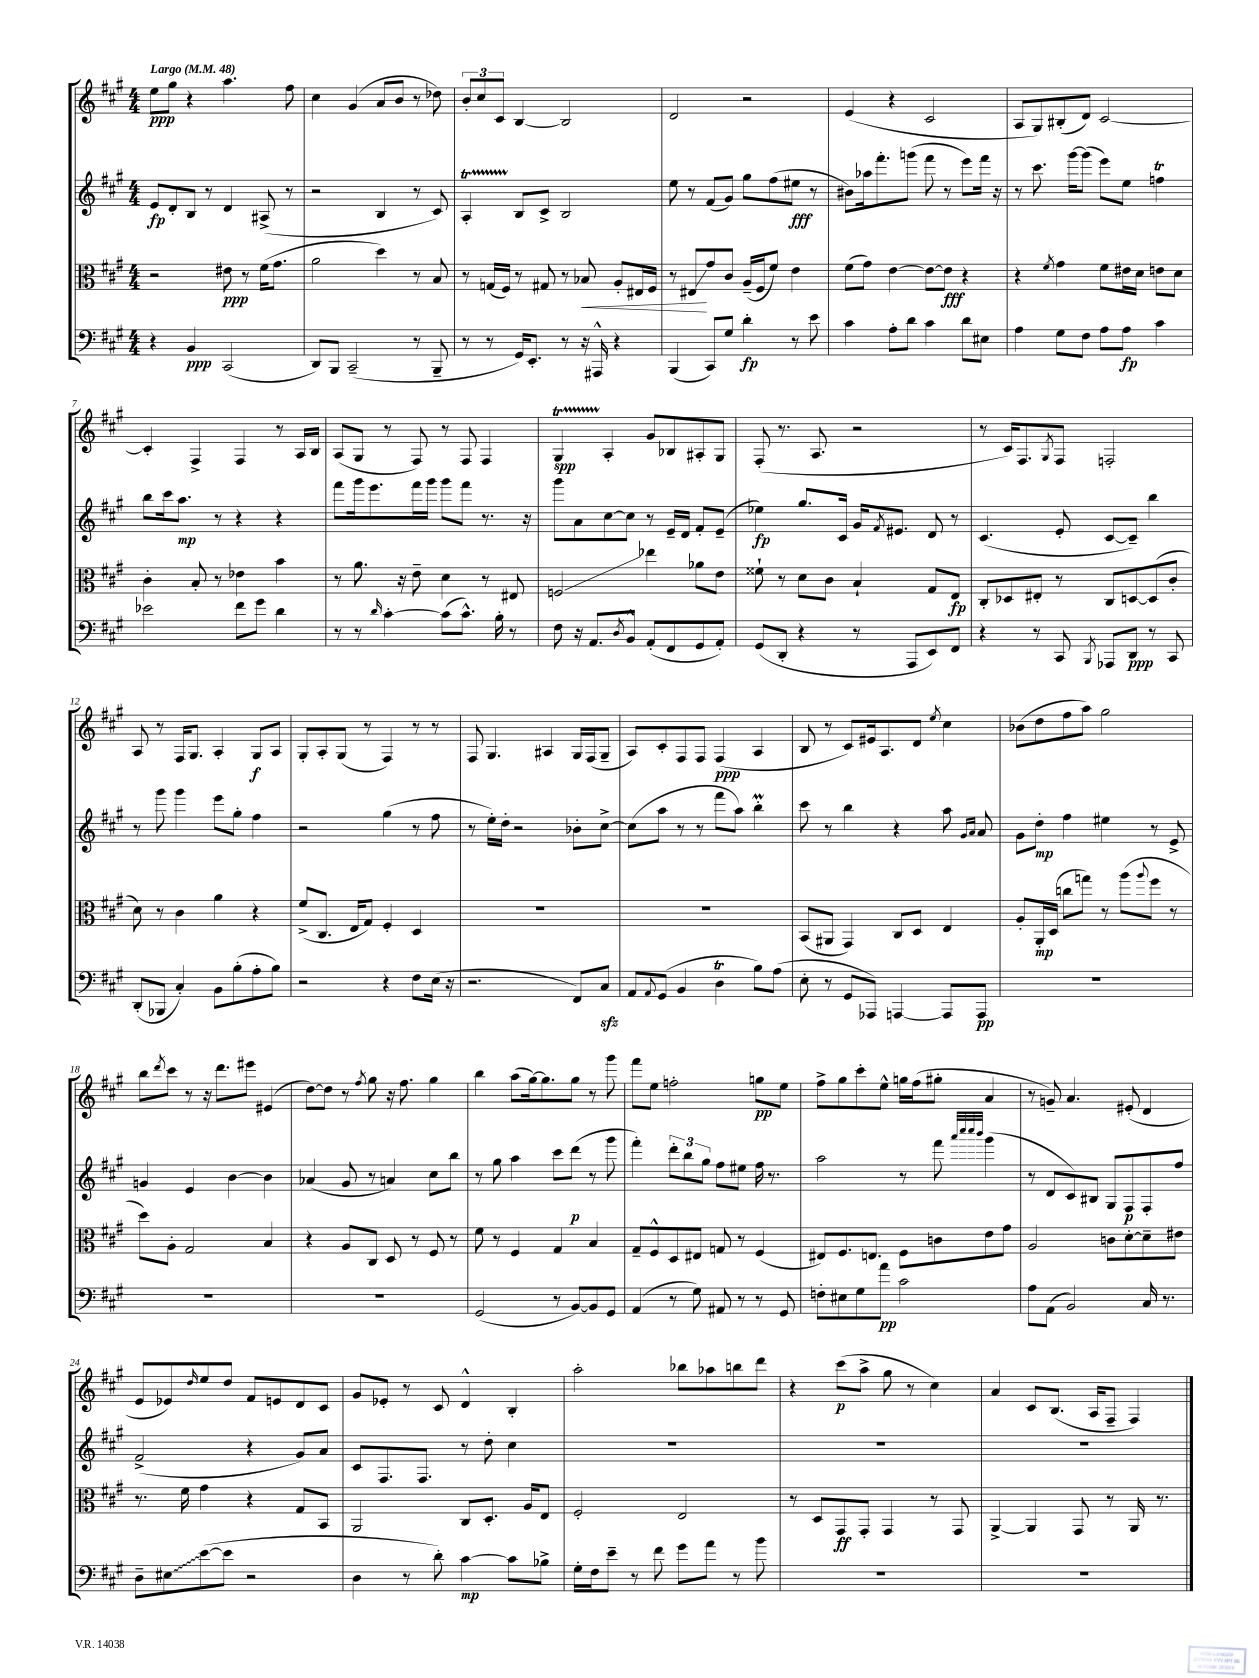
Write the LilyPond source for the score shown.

<<
\new StaffGroup <<
\new Staff = "s0" {
    \clef treble \key a \major \numericTimeSignature \time 4/4 \tempo "Largo" 4 = 48
    e''8\ppp gis''8 r4 a''4. fis''8 |
    cis''4 gis'4( a'8 b'8 r8 des''8) |
    \tuplet 3/2 { b'8-. cis''8 cis'8 } b4~ b2 |
    d'2 r2 |
    e'4( r4 cis'2 |
    a8 gis8) bis8-.( d'8) cis'2~ |
    cis'4-. fis4-> fis4 r8 a16 b16 |
    a8( gis8 r8 fis8) r8 fis8 fis4 |
    gis4\startTrillSpan\spp a4-.\stopTrillSpan gis'8 bes8 ais8-. gis8 |
    fis8-.( r8. a8. r2 |
    r8 cis'16) fis8. \acciaccatura { gis8 } fis8 f2-. |
    a8 r8 fis16 gis8. a4-. gis8\f a8 |
    gis8-. a8-. gis8( r8 fis4) r8 r8 |
    fis8 gis4. ais4 gis16 fis16( gis8-- |
    a8) cis'8-. fis8 fis8 fis4\ppp( a4 |
    b8 r8 cis'8) eis'16 a8. d'8 \acciaccatura { e''8 } cis''4 |
    bes'8( d''8 fis''8 a''8) gis''2 |
    b''8 \acciaccatura { d'''8 } cis'''8 r8 r16 d'''8. eis'''8 eis'4( |
    d''8~) d''8 r8 \acciaccatura { fis''8 } gis''8 r16 fis''8. gis''4 |
    b''4 a''8( gis''16~) gis''8. gis''8 r8 gis'''8 |
    fis'''8 e''8 f''2-. g''8\pp e''8 |
    fis''8-> gis''8 cis'''8-. e''8-^ g''16 fis''16( gis''8-. a'4 |
    r8 g'8--) a'4. eis'8-.( d'4 |
    e'8 ees'8) \grace { d''16 } e''8 d''8 fis'8 e'8 d'8 cis'8 |
    gis'8 ees'8-. r8 cis'8 d'4-^ b4-. |
    a''2-. bes''8 aes''8 b''8 d'''8 |
    r4 cis'''8\p( a''8-> gis''8 r8 cis''4) |
    a'4 cis'8 b8.( a16 fis8-- fis4) \bar "|." |
}
\new Staff = "s1" {
    \clef treble \key a \major \numericTimeSignature \time 4/4
    e'8\fp d'8-. b8 r8 d'4 ais8->( r8 |
    r2 b4 r8 cis'8) |
    a4-.\startTrillSpan b8\stopTrillSpan cis'8-> b2 |
    e''8 r8 fis'8( gis'8) gis''8 fis''8( eis''8\fff r8 |
    bis'8) aes''16 fis'''8.-. g'''8( fis'''8 r8 e'''8) fis'''16 r16 |
    r8 cis'''8. gis'''16~ gis'''8( e'''8) e''8 f''4\trill |
    b''8 cis'''16 a''8.\mp r8 r4 r4 |
    fis'''8 gis'''16 e'''8. fis'''16 gis'''16 gis'''8 fis'''8 r8. r16 |
    gis'''8 a'8 cis''8~ cis''8 r8 e'16-- d'16 fis'8-. e'8--( |
    ees''4\fp) gis''8. cis'16 gis'16 \acciaccatura { fis'8 } eis'8. d'8 r8 |
    cis'4.( e'8-. cis'8~ cis'8--) b''4 |
    r8 gis'''8 gis'''4 e'''8 gis''8-. fis''4 |
    r2 gis''4( r8 fis''8 |
    r8 e''16-.) d''16-. r2 bes'8-. cis''8~-> |
    cis''8( a''8 r8 r8 fis'''8 a''8) b''4-.\prall |
    cis'''8 r8 b''4 r4 a''8 \grace { gis'16 a'16 } a'8 |
    gis'8 d''8-.\mp fis''4 eis''4 r8 e'8-> |
    g'4 e'4 b'4~ b'4 |
    aes'4( gis'8 r8 a'4) cis''8 b''8 |
    r8 gis''8 a''4 cis'''8 d'''8\p( r8 gis'''8 |
    fis'''4-.) \tuplet 3/2 { d'''8-. b''8 gis''8 } fis''8 eis''8 fis''16 r8. |
    a''2 r8 fis'''8 \grace { a'''32 cis''''32 cis''''32 b'''32 } gis'''4( |
    r8 d'8 cis'8) bis8 gis8 fis8\p fis8-. fis''8 |
    fis'2->( r4 gis'8) a'8 |
    cis'8 fis8. fis8. r8 d''8-. cis''4 |
    R1 |
    R1 |
    R1 \bar "|." |
}
\new Staff = "s2" {
    \clef alto \key a \major \numericTimeSignature \time 4/4
    r2 eis'8\ppp r8 fis'16( gis'8. |
    a'2 d''4) r8 b8 |
    r8 g16( fis16) r8 gis8 r8 bes8\< a8-. eis16 fis16 |
    r8 eis8\glissando\! gis'8 cis'8 a16--( fis16 fis'8) e'4 |
    fis'8( gis'8) e'4~ e'8~ e'8\fff r4 |
    r4 \acciaccatura { fis'8 } gis'4 fis'8 eis'16 d'16 e'8 d'8 |
    cis'4-. b8-. r8 ees'4 b'4 |
    r8 a'8. r16 e'8-- d'4 r8 eis8 |
    f2\glissando ees''4 aes'8 e'8 |
    fisis'8-! r8 d'8 cis'8 b4-! gis8 e8\fp |
    cis8-. des8 eis8-. r8 cis8 d8~ d8( cis'8-. |
    d'8) r8 cis'4 a'4 r4 |
    fis'8->( cis8. e16 gis8) fis4-. d4 |
    R1 |
    R1 |
    b,8( ais,8 gis,4) cis8 d8 e4 |
    a8-. a,16-.\mp d16( c''8 g''8) r8 a''8( \appoggiatura { a''8 } fis''8 r8 |
    d''8) a8-. gis2 b4 |
    r4 a8 cis8 d8 r8 fis8 r8 |
    fis'8 r8 fis4 gis4 b4 |
    gis8-- fis8-^ d8 eis8 g8 r8 fis4( |
    eis8) fis8. e8. fis8 c'8 e'8 gis'8 |
    a2 c'8 d'8~-. d'8-- eis'8 |
    r8. fis'16 gis'4 r4 gis8 b,8 |
    a,2 cis8 d8.-. a16 e8 |
    fis2-. e2 |
    r8 d8 gis,8\ff gis,8-. gis,4 r8 gis,8 |
    a,4~-> a,4 gis,8 r8 a,16 r8. \bar "|." |
}
\new Staff = "s3" {
    \clef bass \key a \major \numericTimeSignature \time 4/4
    r4 b,4\ppp cis,2( |
    d,8) b,,8 cis,2--( r8 b,,8-- |
    r8 r8 gis,16) e,8.-. r8 r16 ais,,16-^ r4 |
    b,,4( cis,8) gis8 d'4-.\fp r8 e'8 |
    cis'4 a8-. d'8 cis'4 d'8 eis8 |
    a4 gis8 fis8 a8 a8\fp cis'4 |
    ees'2 fis'8 gis'8 d'4 |
    r8 r8 \grace { d'16 } cis'4~-. cis'8( cis'8.-^) b16-. r8 |
    fis8 r16 a,8. \acciaccatura { d8 } b,8-^ a,8-.( fis,8 gis,8 a,8-.) |
    gis,8( d,8-. r4 r8 a,,8 e,8) fis,8 |
    r4 r8 cis,8 \acciaccatura { b,,8 } aes,,8 d,8\ppp r8 cis,8 |
    d,8-.( bes,,8 cis4-.) b,8 b8-.( a8-. b8) |
    r2 r4 fis8 e16( r16 |
    r2. fis,8) cis8\sfz |
    a,8 \appoggiatura { a,8 } gis,8( b,4 d4\trill b8) a8( |
    e8-. r8 gis,8 aes,,8) a,,4~ a,,8 a,,8\pp |
    R1 |
    R1 |
    R1 |
    gis,2( r8 b,8~) b,8 gis,8 |
    a,4( r8 gis8) ais,8 r8 r8 gis,8 |
    f8-. eis8 gis8 a'8\pp cis'2 |
    a8 a,8( b,2) cis16 r8. |
    d8-- \once \override Glissando.style = #'zigzag eis8\glissando e'8~( e'8 r2 |
    d4 r8 d'8-.) cis'4~\mp cis'8 bes8-> |
    gis16-. fis16 e'8-- r8 fis'8 gis'8 a'8 r8 b'8 |
    R1 |
    R1 \bar "|." |
}
>>
>>
